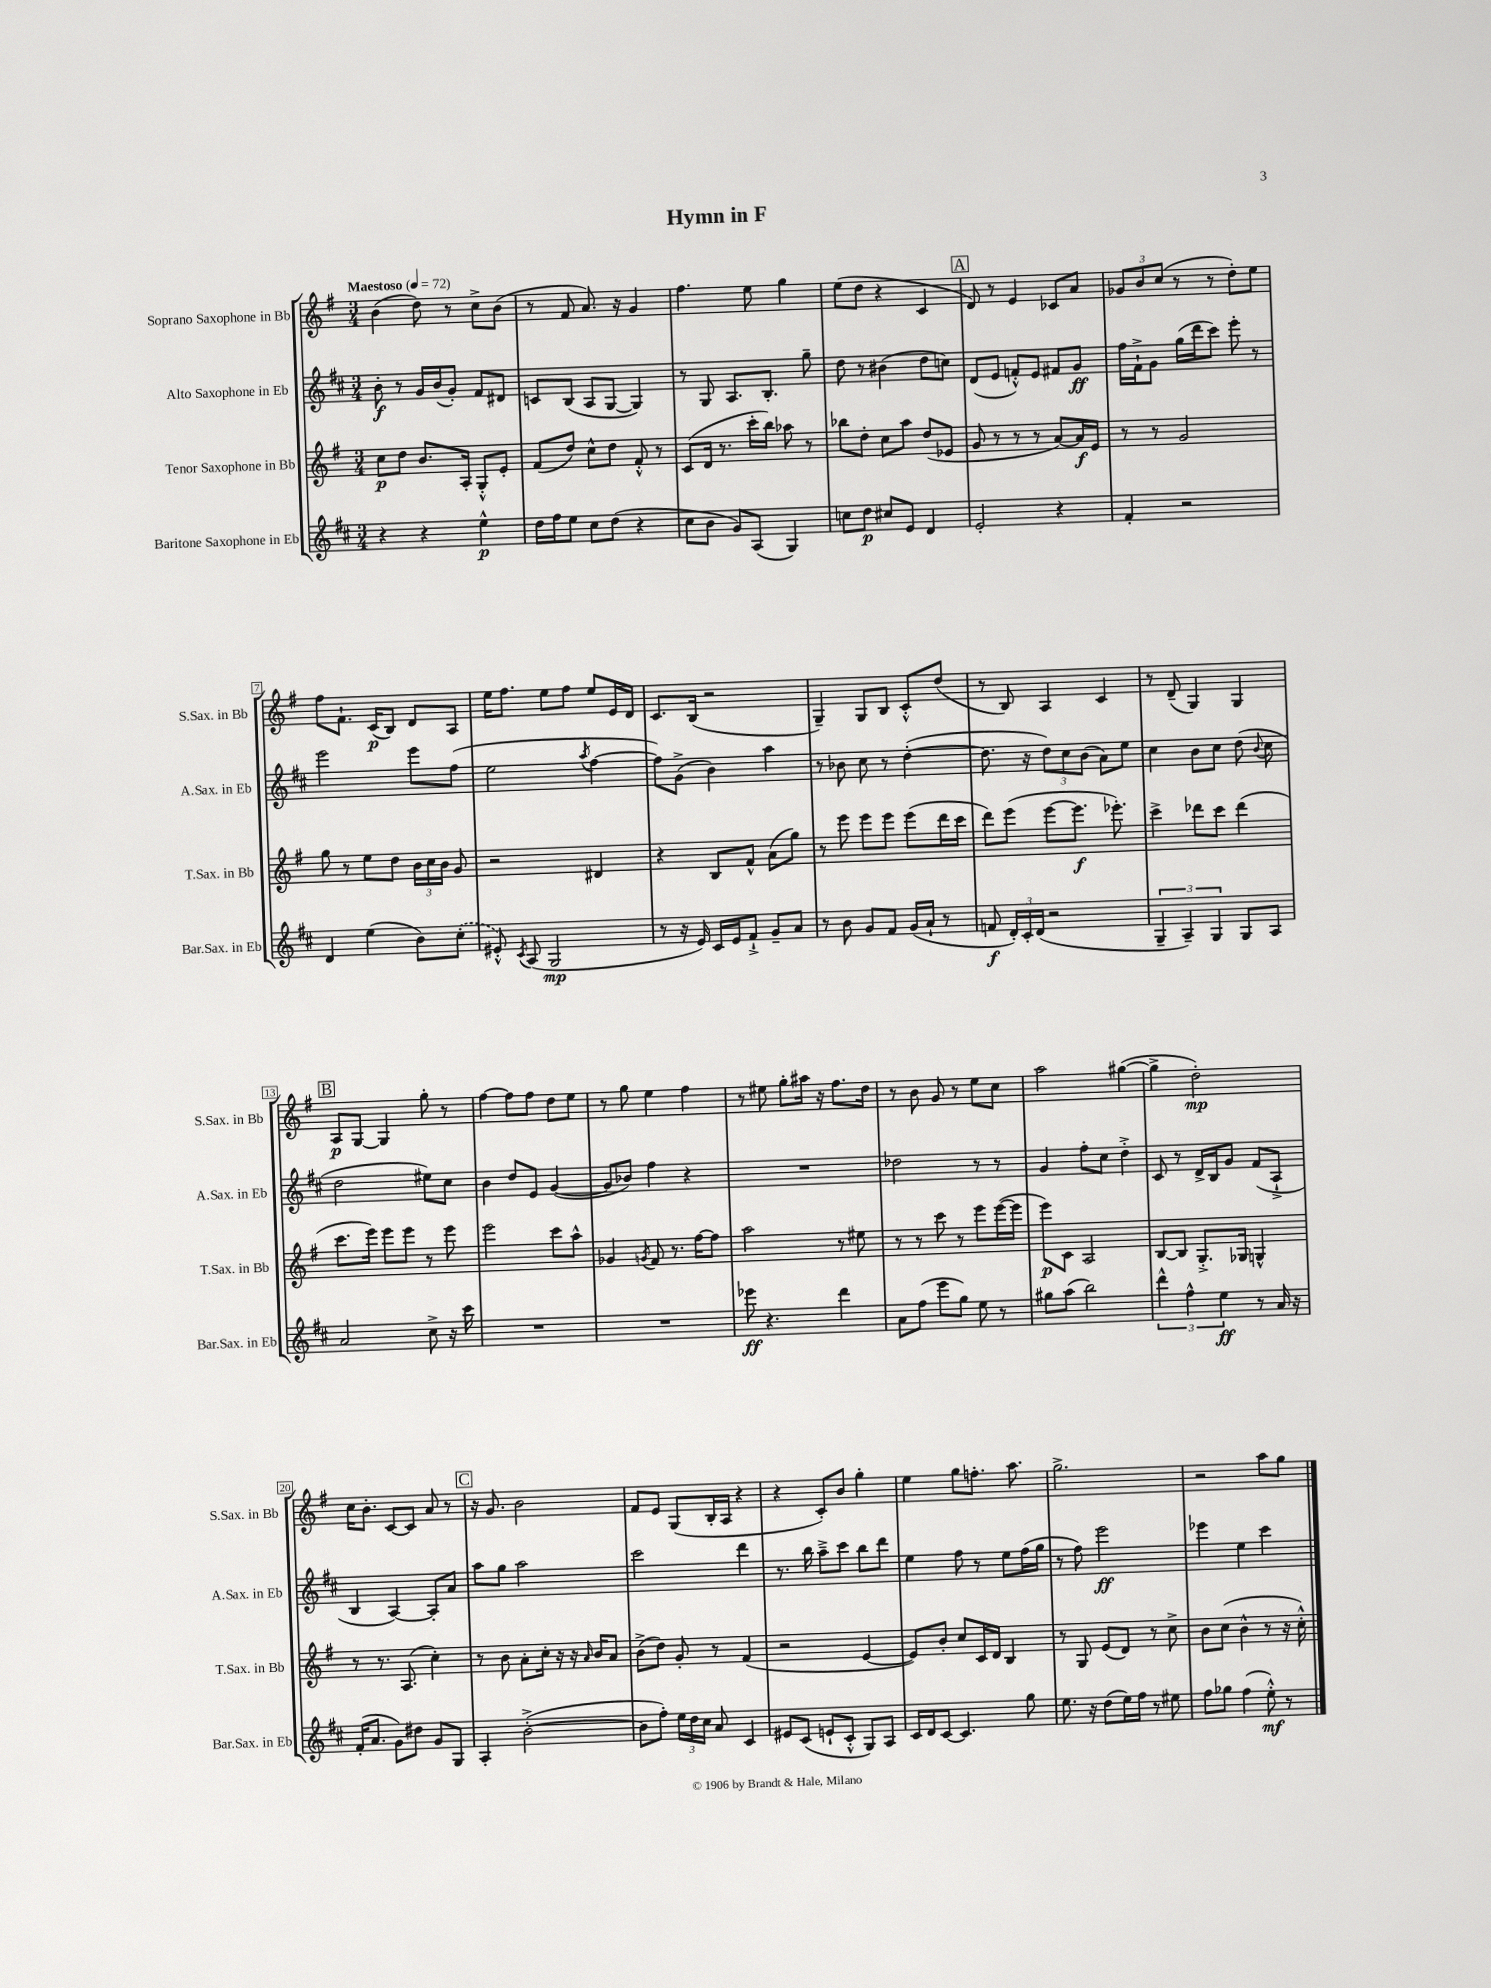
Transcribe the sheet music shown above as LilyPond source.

\header { title = "Hymn in F" }
<<
\new StaffGroup <<
\new Staff = "s0" \with { instrumentName = "Soprano Saxophone in Bb" shortInstrumentName = "S.Sax. in Bb" } {
    \clef treble \key g \major \numericTimeSignature \time 3/4 \tempo "Maestoso" 4 = 72
    \autoBeamOff b'4( d''8) r8 c''8[-> b'8]( |
    r8 fis'8 a'8.) r16 g'4 |
    fis''4. e''8 g''4 |
    e''8[( d''8] r4 c'4 |
    \mark \markup { \box "A" } d'8) r8 e'4 ces'8[ a'8] |
    \tuplet 3/2 { ges'8[ b'8 c''8]( } r8 r8 d''8[-.) e''8] |
    fis''8[ fis'8.]-! c'16[\p( b8]) d'8[ a8] |
    e''16[ fis''8.] e''8[ fis''8] e''8[ e'16 d'16] |
    c'8.[ b16]( r2 |
    g4--) g8[ b8] c'8[-.-^ d''8]( |
    r8 b8) a4 c'4 |
    r8 d'8--( g4) g4 |
    \mark \markup { \box "B" } a8[\p g8]~ g4 g''8-. r8 |
    fis''4~ fis''8[ fis''8] d''8[ e''8] |
    r8 g''8 e''4 fis''4 |
    r8 eis''8 g''8[-. ais''16] r16 fis''8.[ d''16] |
    r8 b'8 g'8 r8 e''8[ c''8] |
    a''2 gis''4~( |
    gis''4-> d''2-.\mp) |
    c''16[ b'8.]-. c'8[~ c'8] a'8 r8 |
    \mark \markup { \box "C" } r16 g'8. b'2 |
    fis'8[ e'8] g8[( b16-. a16] r4 |
    r4 c'8[-.) b'8] g''4-. |
    e''4 g''8[ f''8.]-. a''8. |
    g''2.-> |
    r2 a''8[ g''8] \bar "|." |
}
\new Staff = "s1" \with { instrumentName = "Alto Saxophone in Eb" shortInstrumentName = "A.Sax. in Eb" } {
    \clef treble \key d \major \numericTimeSignature \time 3/4
    \autoBeamOff b'8-.\f r8 g'16[ b'16( g'8]-.) fis'8[ dis'8] |
    c'8[ b8]( a8[ g8]~ g4) |
    r8 g8 a8.[ b8.]-. g''8-- |
    d''8 r8 bis'4( d''8[ c''8]) |
    \mark \markup { \box "A" } d'8[( e'8] f'8[-.-^) e'8] fis'8[ g'8]\ff |
    fis''16[ fis'16-!-> g'8] g''16[( d'''16 cis'''8]) e'''8-. r8 |
    e'''2 e'''8[ fis''8]( |
    e''2 \acciaccatura { a''8 } fis''4~ |
    fis''8[) g'8]->( b'4) a''4 |
    r8 bes'8 cis''8 r8 d''4~-.( |
    d''8. r16 \tuplet 3/2 { d''8[) cis''8 b'8]( } a'8[) e''8] |
    cis''4 b'8[ cis''8] d''8( \appoggiatura { b'8 } cis''8 |
    \mark \markup { \box "B" } d''2 eis''8[) cis''8] |
    b'4 d''8[ e'8] g'4~( |
    g'8[ bes'8]) fis''4 r4 |
    R2. |
    des''2 r8 r8 |
    g'4 fis''8[-. cis''8] d''4-.-> |
    cis'8 r8 d'16[-> b16 g'8] fis'8[( a8]-!-> |
    b4 a4~) a8[-. a'8] |
    \mark \markup { \box "C" } a''8[ g''8] a''2 |
    cis'''2 d'''4 |
    r8. b''16 a''8[---> cis'''8] b''8[ d'''8] |
    e''4 fis''8 r8 e''8[ fis''16( g''16] |
    r8 fis''8) e'''2\ff |
    ees'''4 e''4 cis'''4 \bar "|." |
}
\new Staff = "s2" \with { instrumentName = "Tenor Saxophone in Bb" shortInstrumentName = "T.Sax. in Bb" } {
    \clef treble \key g \major \numericTimeSignature \time 3/4
    \autoBeamOff c''8[\p d''8] b'8.[ a16]-. g8[-.-^ e'8]-. |
    fis'8[( d''8]) c''8[-^ d''8] fis'8-.-^ r8 |
    c'8[( d'16] r8. c'''16[-. b''16]) aes''8 r8 |
    bes''8[ d''8]-. c''8[ a''8] d''8[( ees'8] |
    \mark \markup { \box "A" } g'8 r8 r8 r8 a'8[~) a'16\f e'16] |
    r8 r8 g'2 |
    g''8 r8 e''8[ d''8] \tuplet 3/2 { b'16[ c''16 b'16] } g'8 |
    r2 dis'4 |
    r4 b8[ fis'8]-^ a'8[( g''8]) |
    r8 e'''8 e'''8[ e'''8] e'''8[( d'''16 c'''16] |
    d'''8[) e'''8]( e'''8[~ e'''8.]\f ees'''8.-.) |
    c'''4-> des'''8[ c'''8] des'''4( |
    \mark \markup { \box "B" } c'''8.[ e'''16]) e'''8[ e'''8] r8 e'''8 |
    e'''2 c'''8[ a''8]-^ |
    ges'4 \acciaccatura { g'8 } fis'8 r8. fis''16[~ fis''8] |
    a''2 r8 eis''8 |
    r8 r8 c'''8 r8 e'''8[ e'''16~( e'''16] |
    e'''8[\p) c'8] a2 |
    b8[~ b8] g8.[-.-> ges16] g4-^ |
    r8 r8. a8.( c''4-.) |
    \mark \markup { \box "C" } r8 b'8 a'8[-. c''16]-. r16 r16 \grace { a'16 } b'16[ a'8] |
    b'8[->( d''8]) g'8-. r8 fis'4( |
    r2 e'4~ |
    e'8[) b'8]-. c''8[ c'16 d'16] b4 |
    r8 g8 e'8[( d'8]) r8 c''8-> |
    b'8[ c''8]( b'4-^ r8 r16 c''16-.-^) \bar "|." |
}
\new Staff = "s3" \with { instrumentName = "Baritone Saxophone in Eb" shortInstrumentName = "Bar.Sax. in Eb" } {
    \clef treble \key d \major \numericTimeSignature \time 3/4
    \autoBeamOff r4 r4 e''4-^\p |
    d''16[ fis''16 e''8] cis''8[ d''8]( r4 |
    cis''8[ b'8] g'8[) a8]( g4) |
    c''8[ d''8]\p cis''8[ e'8] d'4 |
    \mark \markup { \box "A" } e'2-. r4 |
    fis'4-. r2 |
    d'4 e''4( b'8[) \once \slurDashed cis''8]-.( |
    eis'8-.-^) \acciaccatura { cis'8 } a8( g2\mp |
    r8 r16 e'16) cis'16[ e'16 fis'8]-!-> g'8[-- a'8] |
    r8 b'8 g'8[ fis'8] g'16[( a'16]-! r8 |
    f'8\f \tuplet 3/2 { d'16[-.) cis'16-. d'16]( } r2 |
    \tuplet 3/2 { g4-- a4--) g4 } g8[ a8] |
    \mark \markup { \box "B" } a'2 cis''8-> r16 cis'''16 |
    R2. |
    R2. |
    ees'''8\ff r4. d'''4 |
    a'8[ fis''8]( e'''8[ g''8]) e''8 r8 |
    gis''8[ a''8]( b''2) |
    \tuplet 3/2 { d'''4-^ fis''4-^ e''4\ff } r8 a'16 r16 |
    fis'16[-.( a'8.] g'8[) dis''8] g'8[ g8] |
    \mark \markup { \box "C" } a4-. b'2~-.->( |
    b'8[ fis''8]-.) \tuplet 3/2 { e''16[ d''16 cis''16] } a'8 cis'4 |
    eis'8[ cis'8]( e'8[-! cis'8]-.-^ g8[) a8] |
    cis'16[ d'16 cis'8]~ cis'4. g''8 |
    e''8. r16 d''8[( e''16) fis''16] r8 eis''8 |
    fis''8[ ges''8] fis''4( e''8-.-^\mf) r8 \bar "|." |
}
>>
>>
\layout { \context { \Score \override BarNumber.stencil = #(make-stencil-boxer 0.1 0.3 ly:text-interface::print) } }
